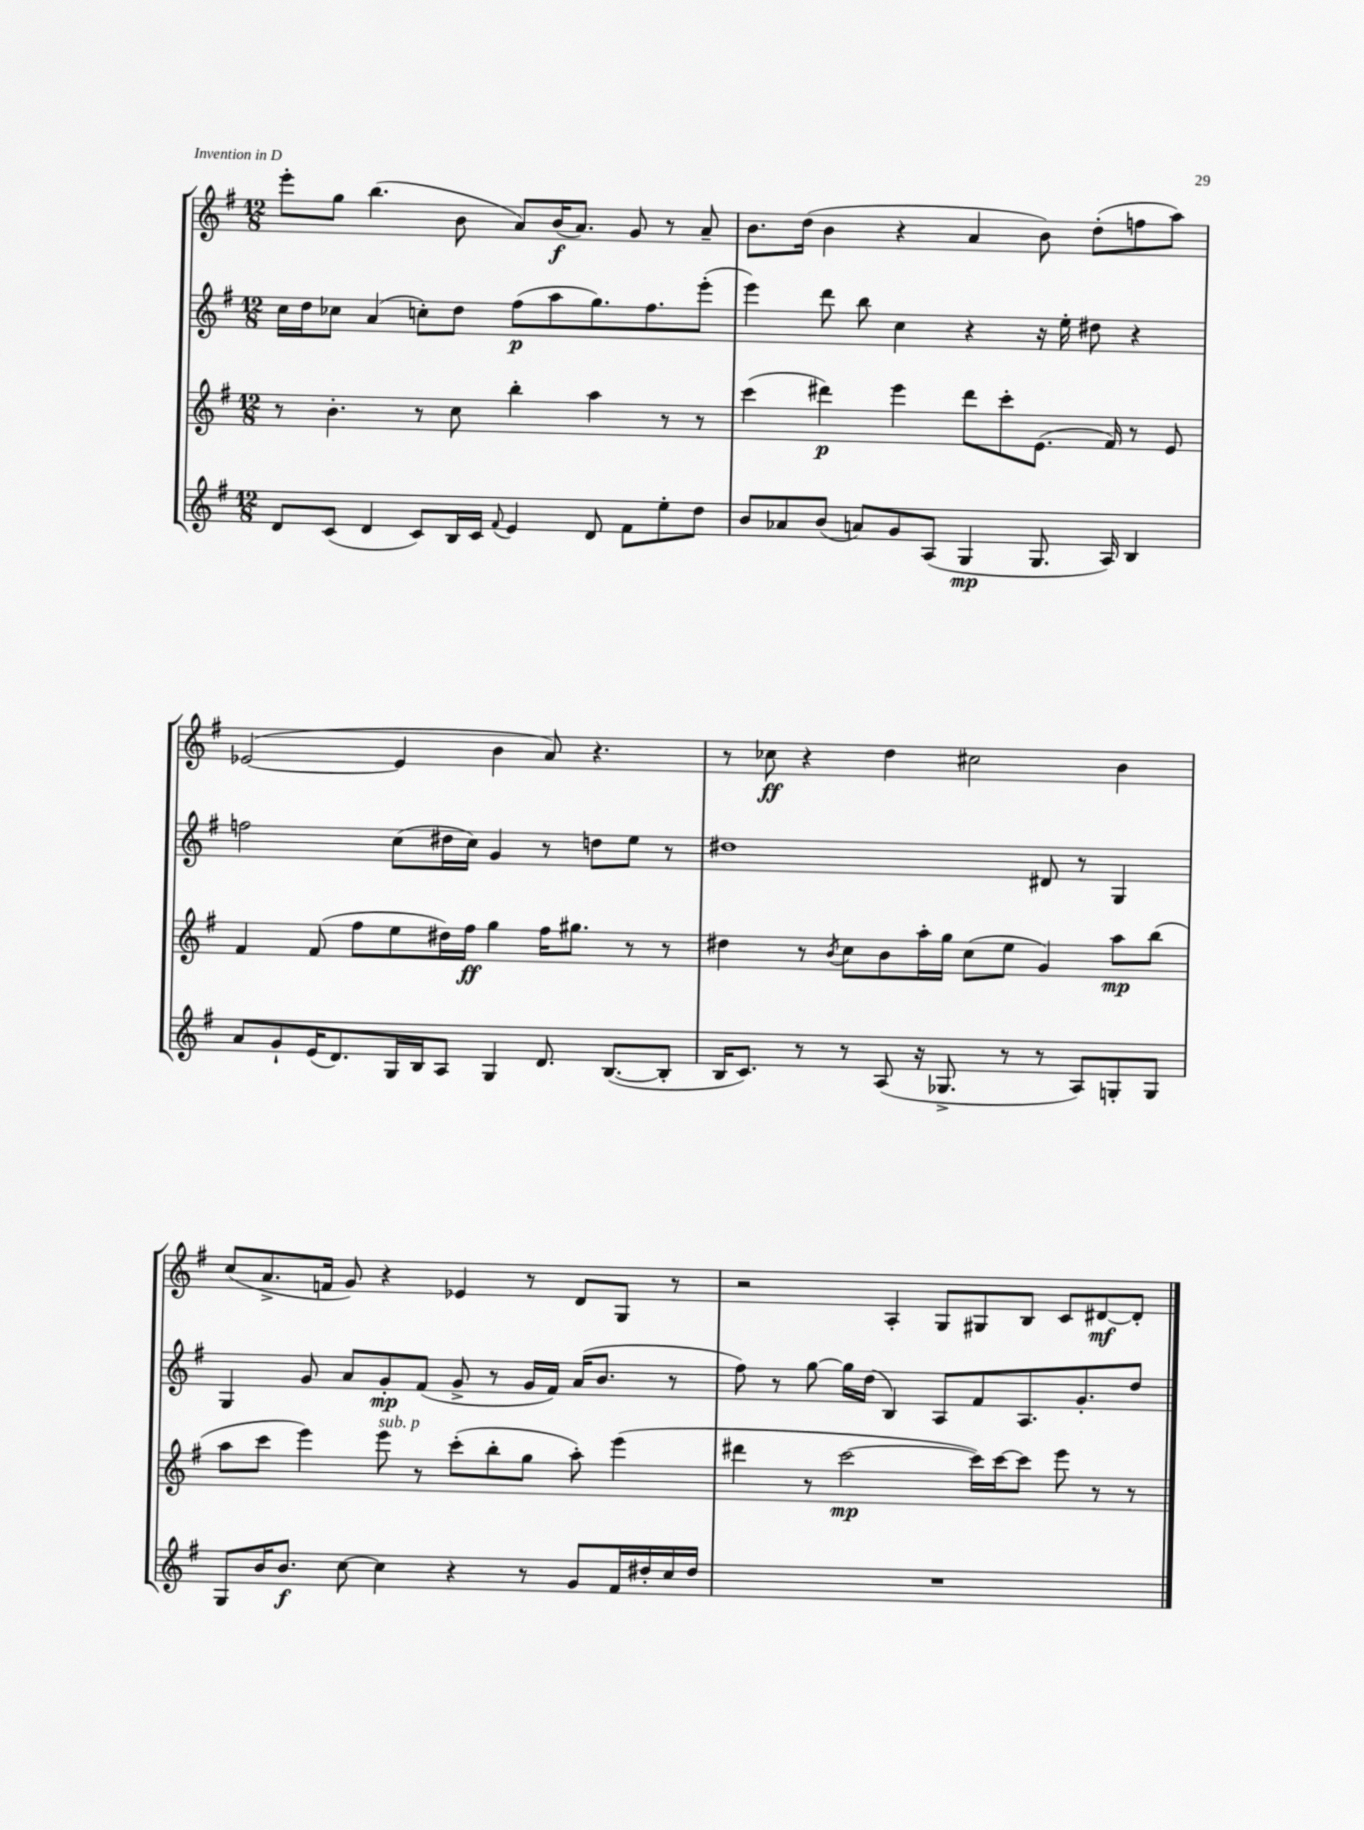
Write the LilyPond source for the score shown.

<<
\new StaffGroup <<
\new Staff = "s0" {
    \clef treble \key g \major \numericTimeSignature \time 12/8
    e'''8-. g''8 b''4.( b'8 a'8) b'16\f( a'8.) g'8 r8 a'8-- |
    b'8. d''16( b'4 r4 a'4 b'8) d''8-.( f''8 a''8) |
    ees'2~( ees'4 b'4 a'8) r4. |
    r8 ces''8\ff r4 d''4 cis''2 b'4 |
    c''8( a'8.-> f'16 g'8) r4 ees'4 r8 d'8 g8 r8 |
    r2 a4-. g8 gis8 b8 c'8 dis'8~\mf dis'8-. \bar "|." |
}
\new Staff = "s1" {
    \clef treble \key g \major \numericTimeSignature \time 12/8
    c''16 d''16 ces''8 a'4( c''8-.) d''8 fis''8\p( a''8 g''8.) fis''8. e'''8-.( |
    e'''4) d'''8 b''8 c''4 r4 r16 e''16-. dis''8 r4 |
    f''2 c''8( dis''16 c''16) g'4 r8 d''8 e''8 r8 |
    dis''1 dis'8 r8 g4 |
    g4 g'8 a'8 g'8-.\mp fis'8( g'8-> r8 g'16 fis'16) a'16( b'8. r8 |
    fis''8) r8 g''8~ g''16 d''16( b4) a8 fis'8 a8. g'8.-. d''8 \bar "|." |
}
\new Staff = "s2" {
    \clef treble \key g \major \numericTimeSignature \time 12/8
    r8 b'4.-. r8 c''8 b''4-. a''4 r8 r8 |
    c'''4( dis'''4\p) e'''4 dis'''8 c'''8-. e'8.( fis'16) r8 e'8 |
    fis'4 fis'8( fis''8 e''8 dis''16) fis''16\ff g''4 fis''16 gis''8. r8 r8 |
    dis''4 r8 \acciaccatura { b'8 } c''8 b'8 a''16-. g''16 c''8( e''8 g'4) a''8\mp b''8( |
    a''8 c'''8 e'''4) e'''8^\markup { \italic "sub. p" } r8 c'''8-.( b''8-. g''8 a''8-.) e'''4( |
    dis'''4 r8 c'''2~\mp c'''16) c'''16~ c'''8 e'''8 r8 r8 \bar "|." |
}
\new Staff = "s3" {
    \clef treble \key g \major \numericTimeSignature \time 12/8
    d'8 c'8( d'4 c'8) b16 c'16 \appoggiatura { fis'8 } e'4 d'8 fis'8 e''8-. d''8 |
    b'8 aes'8 b'8( a'8) g'8 a8( g4\mp g8. a16) b4 |
    a'8 g'8-! e'16( d'8.) g16 b16 a8 g4 d'8. b8.~( b8-. |
    b16 c'8.) r8 r8 a8( r16 ges8.-> r8 r8 a8) g8-. g8 |
    g8 b'16 b'8.\f c''8~ c''4 r4 r8 g'8 fis'16 dis''16-. c''16 dis''16 |
    R1. \bar "|." |
}
>>
>>
\layout { \context { \Score \remove "Bar_number_engraver" } }
